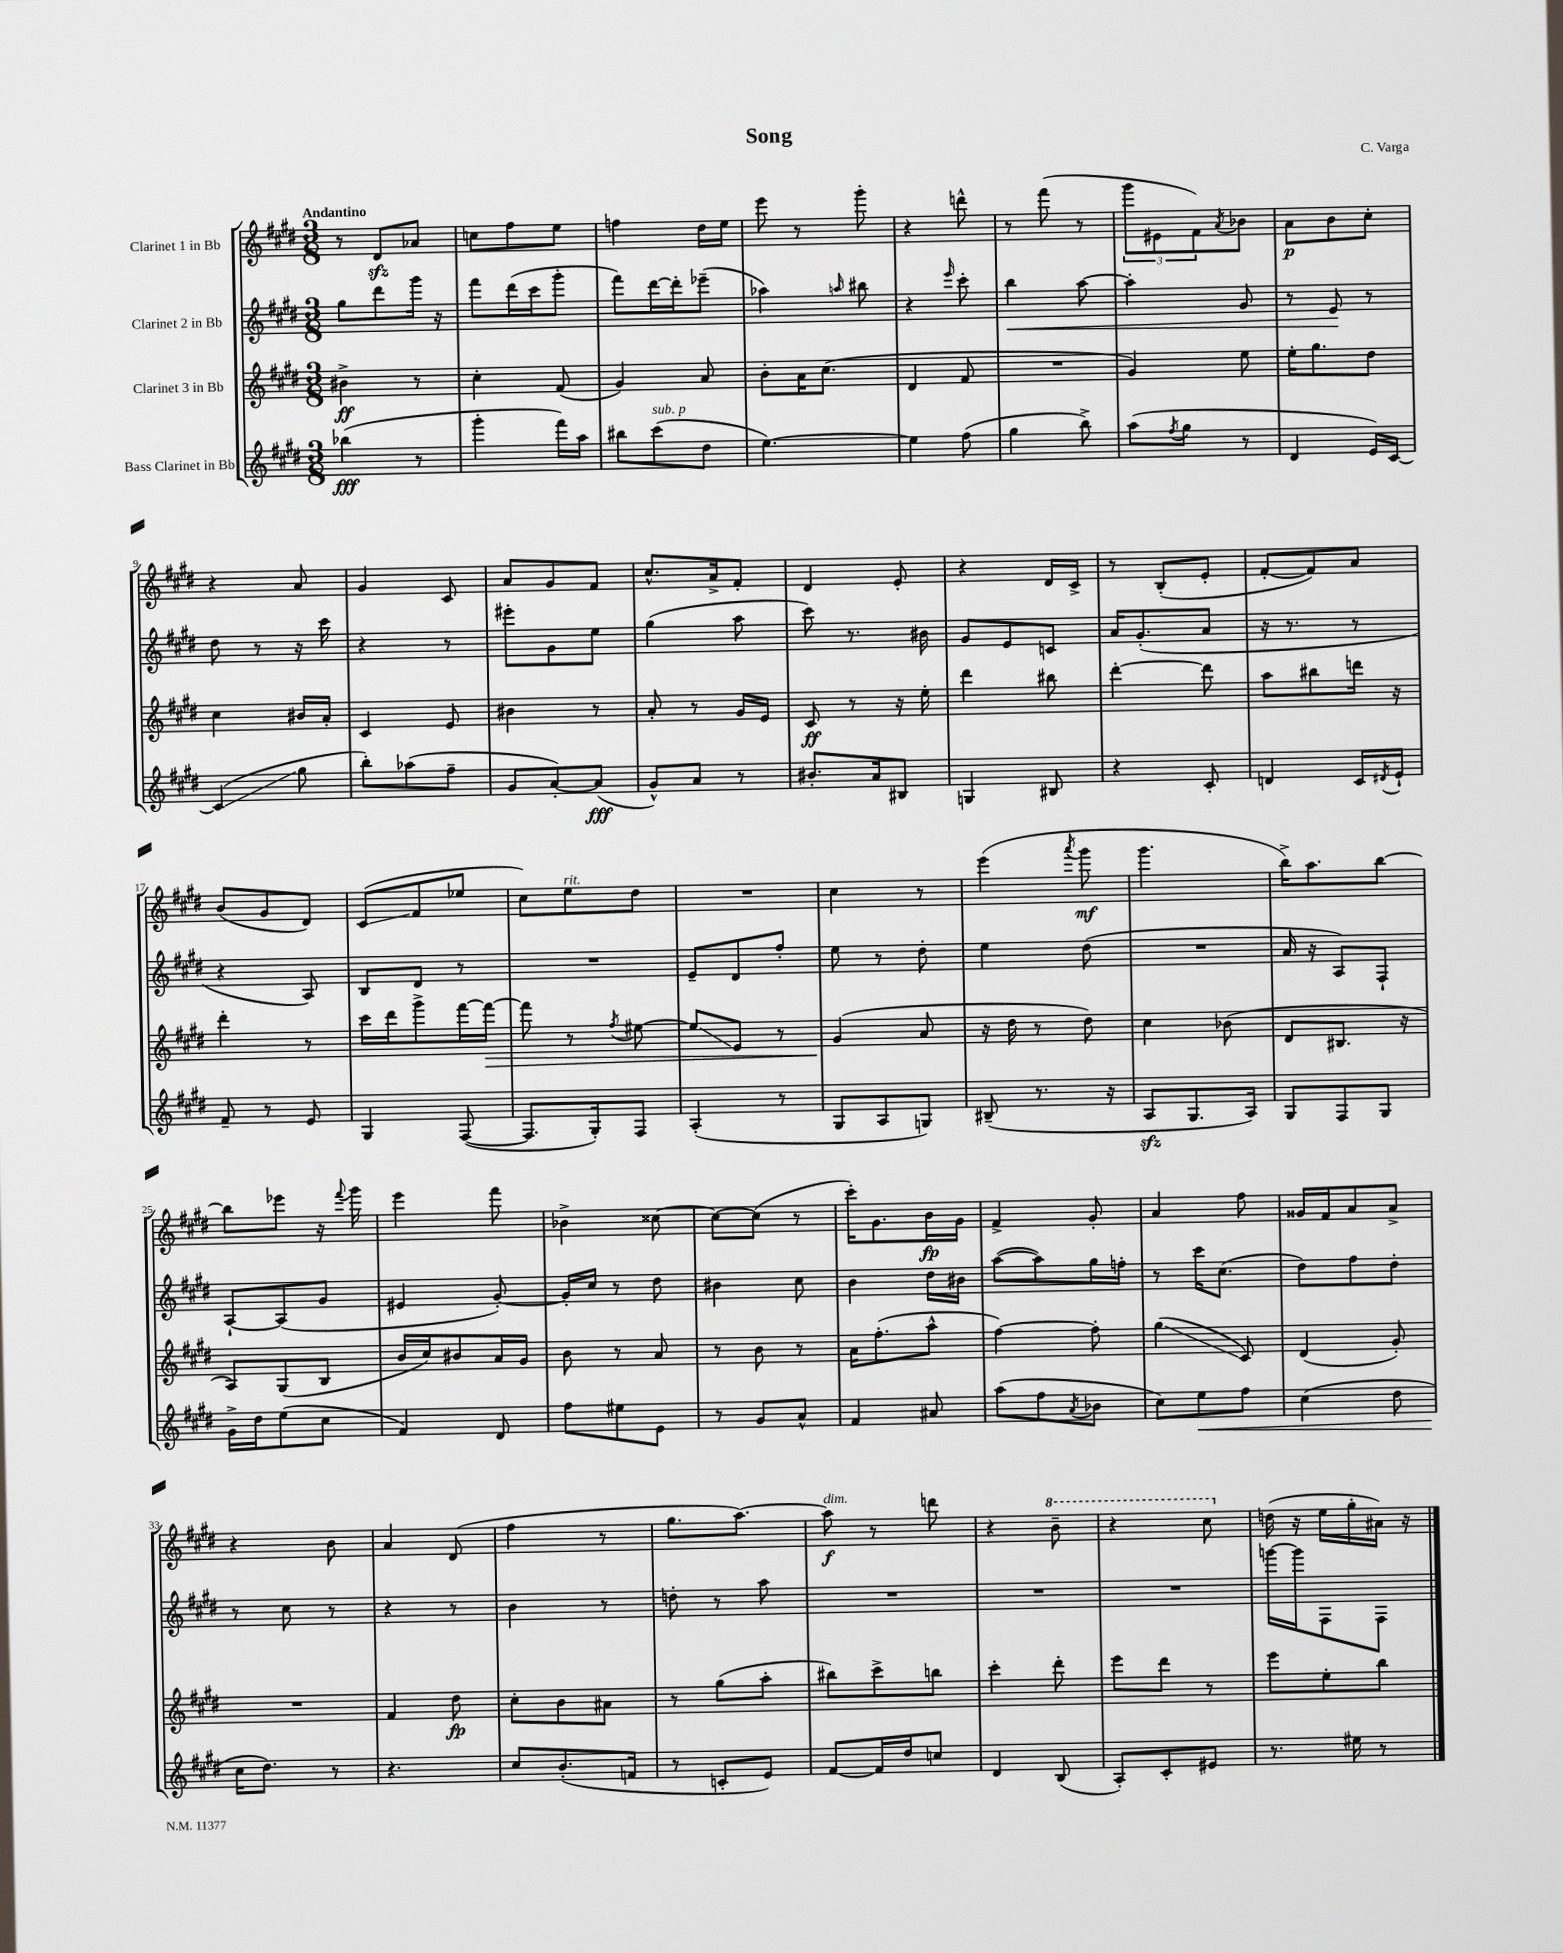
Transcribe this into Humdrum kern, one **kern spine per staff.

**kern	**kern	**kern	**kern
*staff4	*staff3	*staff2	*staff1
*clefG2	*clefG2	*clefG2	*clefG2
*k[f#c#g#d#]	*k[f#c#g#d#]	*k[f#c#g#d#]	*k[f#c#g#d#]
*M3/8	*M3/8	*M3/8	*M3/8
(4bb-	4b#^	8gg#	8r
.	.	8ddd#	8d#
8r	8r	16ggg#	8a-
.	.	16r	.
=	=	=	=
4ggg#'	4cc#'	8fff#	8cc
.	.	(16ddd#	8ff#
.	.	16ccc#	.
16fff#)	(8f#	8ggg#'	8ee
16aa	.	.	.
=	=	=	=
8bb#	4g#)	8fff#)	4ff
(8ccc#	.	[16ddd#	.
.	.	16ddd#']	.
8dd#	8a	(8eee-~	16dd#
.	.	.	16ee
=	=	=	=
[4.ee)	8b'	4aa-)	8eee
.	16a	.	8r
.	(8.cc#	.	.
.	.	16qqaa	.
.	.	8bb#	8ggg#'
=	=	=	=
4ee]	4d#	4r	4r
.	.	16qqeee	.
(8ff#	8f#	8ccc#'	8ddd^^
=	=	=	=
4gg#	4.r	4bb	8r
.	.	.	(8fff#
8bb^)	.	[8aa	8r
=	=	=	=
(8aa	4g#)	4aa']	12ggg#
.	.	.	12e#
8qff#	.	.	.
8gg#	.	.	.
.	.	.	12f#)
.	.	.	8qa
8r	8ee	8g#	8b-
=	=	=	=
4d#	16ee'	8r	8a
.	8.gg#	.	.
.	.	8e	8b
16e)	8dd#	8r	8cc#'
[16c#	.	.	.
=	=	=	=
(4c#]	4cc#	8dd#	4r
.	.	8r	.
8gg#	16b#	16r	8a
.	16a'	16ccc#	.
=	=	=	=
8bb')	4c#	4r	4g#
(8aa-	.	.	.
8ff#~	8e	8r	8c#
=	=	=	=
8g#	4b#	8eee#'	8a
[8a')	.	8g#	8g#
(8a]	8r	8ee	8f#
=	=	=	=
8g#^^)	8a'	(4gg#	8.cc#^^
8a	8r	.	.
.	.	.	16a^
8r	16g#	8aa	8f#'
.	16e	.	.
=	=	=	=
8.b#'	8c#	8ccc#)	4d#
.	8r	8.r	.
16a	.	.	.
8B#	16r	.	8e'
.	16ee'	16b#	.
=	=	=	=
4G	4ddd#	8g#	4r
.	.	8e	.
8B#	8bb#	8c	16d#
.	.	.	16c#^
=	=	=	=
4r	[4ddd#'	16a	8r
.	.	(8.g#'	.
.	.	.	(8B'
8c#'	8ddd#]	8a	8e'
=	=	=	=
4d	8aa	16r	[8f#'
.	.	8.r	.
.	8bb#	.	8f#])
16c#	16ddd	8r	8a
8qd#	.	.	.
16e`	16r	.	.
=	=	=	=
8f#~	4ddd#'	4r	(8b
8r	.	.	8g#
8e	8r	8A)	8d#)
=	=	=	=
4G#	16ccc#	8B	(8c#
.	16ddd#	.	.
.	8ggg#^	8d#	8f#
([8F#	[16fff#	8r	8ee-
.	16fff#_	.	.
=	=	=	=
8.F#]	8fff#]	4.r	8cc#)
.	8r	.	8ee
16G#')	.	.	.
.	8qff#	.	.
8F#	[8ee#	.	8dd#
=	=	=	=
(4A'	8ee#]	8e~	4.r
.	8e	8d#	.
8r	8r	8ff#'	.
=	=	=	=
8G#	(4g#	8ee	4cc#
8A	.	8r	.
8G)	8a	8dd#'	8r
=	=	=	=
(8B#~	16r	4ee	(4eee
.	16dd#	.	.
8.r	8r	.	.
.	.	.	8qaaa
.	8dd#)	(8dd#	8ggg#
16r	.	.	.
=	=	=	=
8A	4cc#	4.r	4.ggg#
8.G#	.	.	.
.	(8b-	.	.
16A)	.	.	.
=	=	=	=
8G#	8d#	16a	16bb^)
.	.	16r	8.aa
8F#	8.B#	8A)	.
8G#	.	8F#`	[8bb
.	16r	.	.
=	=	=	=
16g#^	8A)	[8A`	8bb]
16dd#	.	.	.
(8ee	(8G#	(8A]	8eee-
8cc#	8B	8g#	16r
.	.	.	8qqfff#
.	.	.	16ggg#
=	=	=	=
4f#)	16b	4e#	4eee
.	16cc#)	.	.
.	8b#	.	.
8d#	16a	[8g#')	8fff#
.	16g#	.	.
=	=	=	=
8ff#	8b	16g#']	4b-^
.	.	16cc#	.
8ee#	8r	8r	.
8e	8a	8dd#	[8cc##
=	=	=	=
8r	8r	4b#	8cc##_
8g#	8b	.	(8cc##]
8a^^	8r	8cc#	8r
=	=	=	=
4f#	16a	4b	16ccc#')
.	(8.ff#'	.	8.g#
8a#	8aa^^	16dd#	16b
.	.	16b#	16g#
=	=	=	=
(8aa	[4ff#)	([8aa	4f#^
8ff#	.	8aa])	.
8qa	.	.	.
8b-	8ff#']	16gg#	8g#'
.	.	16ff'	.
=	=	=	=
8cc#)	(4gg#	8r	4a
8ee	.	16ccc#	.
.	.	(8.cc#	.
8ff#	8c#)	.	8ff#
=	=	=	=
(4cc#	(4d#	8dd#)	16g##
.	.	.	16f#
.	.	8ff#	8a
8dd#	8g#')	8dd#'	8a^
=	=	=	=
16cc#	4.r	8r	4r
8.dd#)	.	.	.
.	.	8cc#	.
8r	.	8r	8b
=	=	=	=
4.r	4f#	4r	4a
.	8dd#	8r	(8d#
=	=	=	=
8cc#	8cc#'	4b	4ff#
(8.b'	8b	.	.
.	8a#	8r	8r
16f	.	.	.
=	=	=	=
8r	8r	8dd'	8.gg#
8c'	(8gg#	8r	.
.	.	.	[8.aa)
8e)	8aa'	8aa	.
=	=	=	=
[8f#	8bb#)	4.r	8aa]
16f#]	8ccc#^	.	8r
16dd#	.	.	.
8cc	8bb	.	8ddd
=	=	=	=
4d#	4ccc#'	4.r	4r
(8B	8ddd#'	.	8bb~
=	=	=	=
8A')	8eee	4.r	4r
8c#'	8ddd#	.	.
8e#	8r	.	8ccc#
=	=	=	=
8.r	8eee	[16ggg	(16dd
.	.	16ggg]	16r
.	8ee'	8F#	16ee
16ee#	.	.	16gg#'
8r	8bb	8F#	16a#)
.	.	.	16r
==	==	==	==
*-	*-	*-	*-
